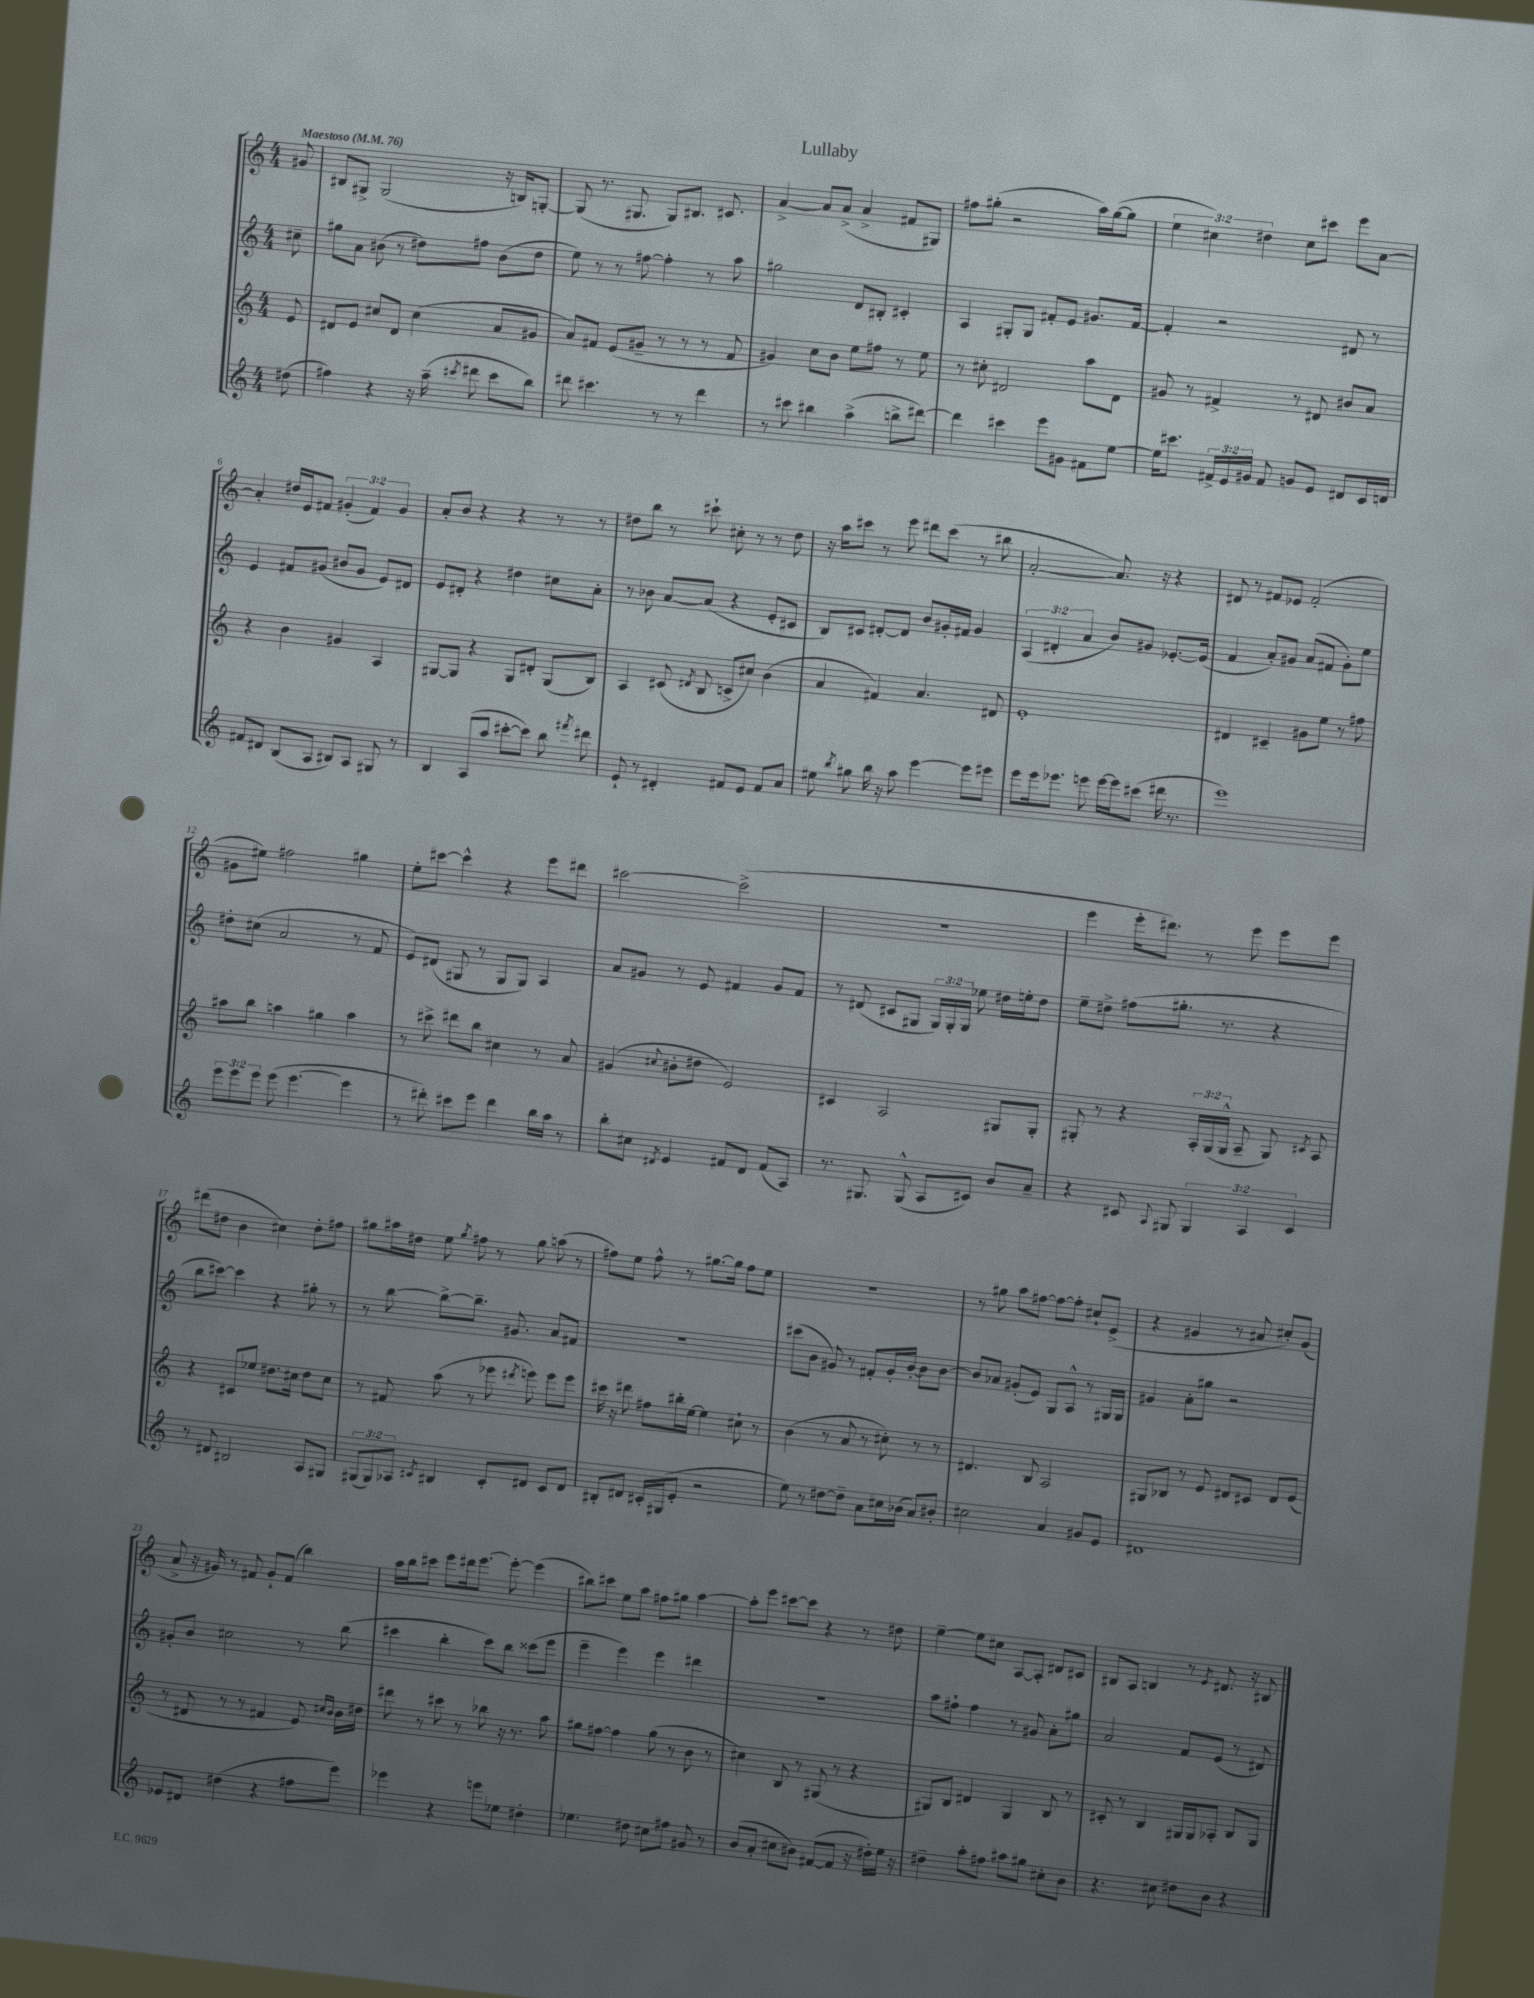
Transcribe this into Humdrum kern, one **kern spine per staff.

**kern	**kern	**kern	**kern
*staff4	*staff3	*staff2	*staff1
*clefG2	*clefG2	*clefG2	*clefG2
*k[]	*k[]	*k[]	*k[]
*M4/4	*M4/4	*M4/4	*M4/4
*MM76	*MM76	*MM76	*MM76
(8dd#	8e	8cc#~	8g#
=	=	=	=
4ff#)	8d#	8gg#	8B#
.	8e	8a	8G#^
4r	8cc#	(8b#	(2G#
.	8d#	8r	.
16r	(4cc#	8dd#)	.
(16aa~	.	.	.
8qccc#	.	.	.
8ddd#	.	8ff#	.
8ccc#	8a	(8b#	16r
.	.	.	16B)
8bb)	8g#	8dd#	[8G'
=	=	=	=
8ddd#	8a)	8ee)	(8G]
4.ccc#	8f#	8r	8.r
.	(8e	8r	.
.	.	.	8.G#
.	8g#~	[8ff#	.
8r	8r	4ff#']	8G#)
8r	8r	.	8.B#
4ddd#	8r	8r	.
.	.	.	8.c#
.	8f#	8aa	.
=	=	=	=
8r	4g#)	2gg#	[4a^
8ccc#	.	.	.
4bb#	8cc	.	8a]
.	8b	.	(8a^
(4aa^	8ee	8d	4a^
.	8ff#	8B#'	.
8bb^	8r	4c#'	8f#
[8ddd#)	8ee	.	8G#)
=	=	=	=
4ddd#]	8r	4A	8ff#
.	8cc#'	.	(8gg#'
4ccc#	2d#	8G#'	2r
.	.	8G#	.
8eee	.	8f#'	.
8g#	.	8e	.
8f#	8aa	8.g#	16aa)
.	.	.	([16gg#
[8ee	8d#	.	8gg#]
.	.	[16f#	.
=	=	=	=
16ee]	8g#	4f#']	6ee
8.ccc#	.	.	.
.	8r	.	.
.	.	.	6cc#)
24f#^	4f#^	2r	.
24e	.	.	.
24g#	.	.	6dd#
8f#	.	.	.
8g	8r	.	8cc#
8e	8d#	.	8ccc#
8d#	8b#	8d#	8eee
16c	8a	8r	[8a
16d	.	.	.
=	=	=	=
8f#	4r	4e	4a']
8d#	.	.	.
(8B	4b	8f#	16dd#
.	.	.	16e
8A	.	(8g#	8f#
8B#)	4g#	8b#	(6g#'
8A	.	8g#	.
.	.	.	6f#)
8G#	4A	8e)	.
.	.	.	6g#
8r	.	8d#	.
=	=	=	=
4B	[8G#	8e	8a'
.	8G#]	8d#'	8b
(8A	4r	4r	4r
8aa	.	.	.
[8ccc#'	8G#	4dd#	4r
8ccc#])	8d#'	.	.
8bb	(8G#	8cc#	8r
8qfff#	.	.	.
8ddd#	8B)	8a'	8r
=	=	=	=
8e`	4A	8r	8dd#
8r	.	8b-	8bb
4d#'	(8c#	[8a	8r
.	8qd#	.	.
.	8B	(8a]	8ccc#`
8f#	8c^	4r	8cc#'
8e	8cc#)	.	8r
8f#	(4b	8e'	8r
8a	.	8c#	8dd#
=	=	=	=
8ee#	4a	8B)	16r
.	.	.	16aa
8qbb	.	.	.
8gg#	.	8c#	8ccc#
16bb	4f#)	[8d#'	8r
16r	.	.	.
8aa	.	8d#]	8eee
[4eee	4.a	8b	8ddd#
.	.	16g#'	(8ccc#
.	.	16f#	.
8eee]	.	4g#	8r
8eee#	8d#	.	8bb#
=	=	=	=
8eee	1e'	(6A	[2a'
16eee	.	.	.
.	.	6d#'	.
8.eee-	.	.	.
.	.	6a	.
8eee	.	.	.
[16eee	.	8b)	8.a])
16eee]	.	.	.
(8ccc#	.	8g#	.
.	.	.	16r
16ddd#	.	[8.e-'	4r
8.r	.	.	.
.	.	(16e-]	.
=	=	=	=
1eee)	4d#	4f	8d#
.	.	.	8r
.	4c#~	8a')	8f#
.	.	8g#	8e-
.	8g#	(8a	(2f#'
.	8ee	8f#	.
.	8r	8g#')	.
.	8ff#	8ee	.
=	=	=	=
12eee	8aa#	8dd#'	8g#
12eee	.	.	.
.	8bb	(8cc#	8ee#)
12eee	.	.	.
(8eee	4aa	2a	2ff#
[4.eee	.	.	.
.	4gg#	.	.
4eee]	4aa	8r	4gg#
.	.	8f	.
=	=	=	=
8r	8r	8e)	8ee'
8ddd#')	8ccc#^	(8d#	[8ccc#
8ccc#	8ddd#	8G#	4ccc#^^]
8eee	8bb	8r	.
4ddd#	4cc#	8G#	4r
.	.	8G#)	.
16bb	8r	4A	8eee
16aa	.	.	.
8r	8a	.	8ddd#
=	=	=	=
8bb'	(4g#	8a	[2ccc#
8cc#	.	8g#	.
8qd#	8qqcc#	.	.
4e	8b#'	8r	.
.	8dd#	8e	.
8f#	2e)	4f#	(2ccc#^]
8d#	.	.	.
(8f#	.	8g#	.
8A)	.	8f#	.
=	=	=	=
8.r	4c#	8r	1r
.	.	(8d#	.
8.G#	.	.	.
.	2A	8c#	.
(8G#^^	.	8G#	.
8A	.	24G#)	.
.	.	24G#'	.
.	.	24G#	.
8c#)	.	8ee-	.
8b	8G#	16dd#	.
.	.	16ee'	.
8a~	8G#'	8dd#	.
=	=	=	=
4r	8G#'	8ee~	4eee
.	8r	8dd#^	.
8c#	4r	(8ff#	16eee'
.	.	.	8.ddd#)
8qqA	.	.	.
8G#	.	8.gg#'	.
6G#	24A'	.	8r
.	(24G#	.	.
.	.	8.r	.
.	24G#^^	.	.
.	8A~	.	8eee
6A	.	.	.
.	8G#)	4r	8eee
6c#	.	.	.
.	8qc#	.	.
.	8A	.	8eee
=	=	=	=
8r	4r	8bb	(8ddd#
8d#	.	[8ccc#)	8dd#
2B#	8c#	4ccc#]	4b
.	8ee-	.	.
.	8.dd#	4r	4cc#)
.	16cc#	.	.
8A	8dd#	8gg#'	8dd#'
8G#	8cc#	8r	8ff#
=	=	=	=
(12G#	8r	8r	8gg#
12G#)	.	.	.
.	8f#	[8bb	16aa#
12A-	.	.	.
.	.	.	16dd#
8qc#	.	.	.
4B#	(8aa	8bb^_	8ee
.	.	.	8qgg#
.	8r	8.bb~]	8ff#
8c#'	8eee-	.	8r
.	.	8.g#	.
.	8qddd#	.	.
8d#	8eee)	.	8gg#
8c#	8eee	8a	(8aa
8d#	8eee	8f#	8r
=	=	=	=
8B#'	16ccc#	1r	8ff#)
.	16r	.	.
8d#	8ddd#	.	8ee
16c#'	8ff#	.	8ff#^^
(16G#	.	.	.
8e'	16bb#'	.	8r
.	[16ee	.	.
2r	4ee]	.	[8.gg#
.	.	.	16gg#]
.	8cc#`	.	8ff#
.	8r	.	8ee
=	=	=	=
8ee)	(4b	(8ccc#	1r
8r	.	8b	.
[8dd#	8r	8g#)	.
8dd#~]	8a	8r	.
8a	8r	8f#'	.
16cc#	8cc#')	16g#'	.
(16b-	.	[16b'	.
8a)	8r	8b]	.
8b#'	8r	[8b	.
=	=	=	=
2cc#	4.d#	8b]	8r
.	.	8a-	8gg#
.	.	(8g#'	8aa
.	8B	8e)	[8ff#
4a	2A	8G	8ff#_
.	.	8A^^	8ff#']
8g#	.	8r	8cc#`
8e	.	16G#	(8e^
.	.	16G#	.
=	=	=	=
1d#	8G#	4g#	4r
.	8B-	.	.
.	8r	8a'	4g#
.	8e	8gg#	.
.	8d#	2r	8r
.	8c#	.	8a#
.	8d#	.	8cc#')
.	(8e	.	(8g#
=	=	=	=
8e-	8r	8g#'	8a^
8d#	8d#	8b	16r
.	.	.	16g#)
(4dd#	8r	2cc#	8r
.	8r	.	8f#
4r	4f#	.	8g#`
.	.	.	(8f#
8ff#	8e)	8r	4bb)
.	16qqcc#	.	.
.	16qqb	.	.
8eee)	16b	(8bb	.
.	16dd#	.	.
=	=	=	=
4eee-	8ddd#	4ccc#	16aa
.	.	.	16bb
.	8r	.	8ccc#
4r	8ccc#	4bb'	8eee
.	8r	.	16ddd#
.	.	.	[8.eee
8eee	8bb-	8ccc#)	.
8ee-	16r	8bb	8eee'_
.	8.r	.	.
4dd#'	.	(8ccc##	(4eee]
.	8aa	8eee	.
=	=	=	=
4.ee-	8gg#	4eee~	8bb#)
.	[8ff#	.	8ccc#
.	4ff#]	4eee)	8ee
8dd#	.	.	8aa
8cc#	(8gg#	4eee	8ff#
8ff#	8r	.	8gg#
8g#	8b	4ddd#	[4aa
8r	8r	.	.
=	=	=	=
(8b	4cc#)	1r	8aa']
8a'	.	.	8eee
8cc#	8B	.	[8ccc#
8b#)	8r	.	8ccc#]
([8f#	(8G#	.	4r
8f#]	8r	.	.
16r	4r	.	8r
16dd#')	.	.	.
16ee	.	.	8dd#
16r	.	.	.
=	=	=	=
4dd#~	8G#)	8aa	[4ee~
.	8B	8ff#`	.
8aa'	4d#	4ff#	8ee]
8ff#	.	.	8cc#
8aa#	4G#	8r	[8A
8gg#	.	8g#	8A']
8cc#'	8B	8a'	8d#
8b	8r	8gg#	8c#
=	=	=	=
4.r	8c#'	2a	8B#
.	8r	.	8A
.	4B	.	4B
8cc#	.	.	.
8dd#	16G#	8f	8r
.	16G#	.	.
.	.	.	8qe
8b	8A-'	(8e	8.d#
4r	8B	8r	.
.	.	.	16r
.	8G#	8d#)	8B#
==	==	==	==
*-	*-	*-	*-
